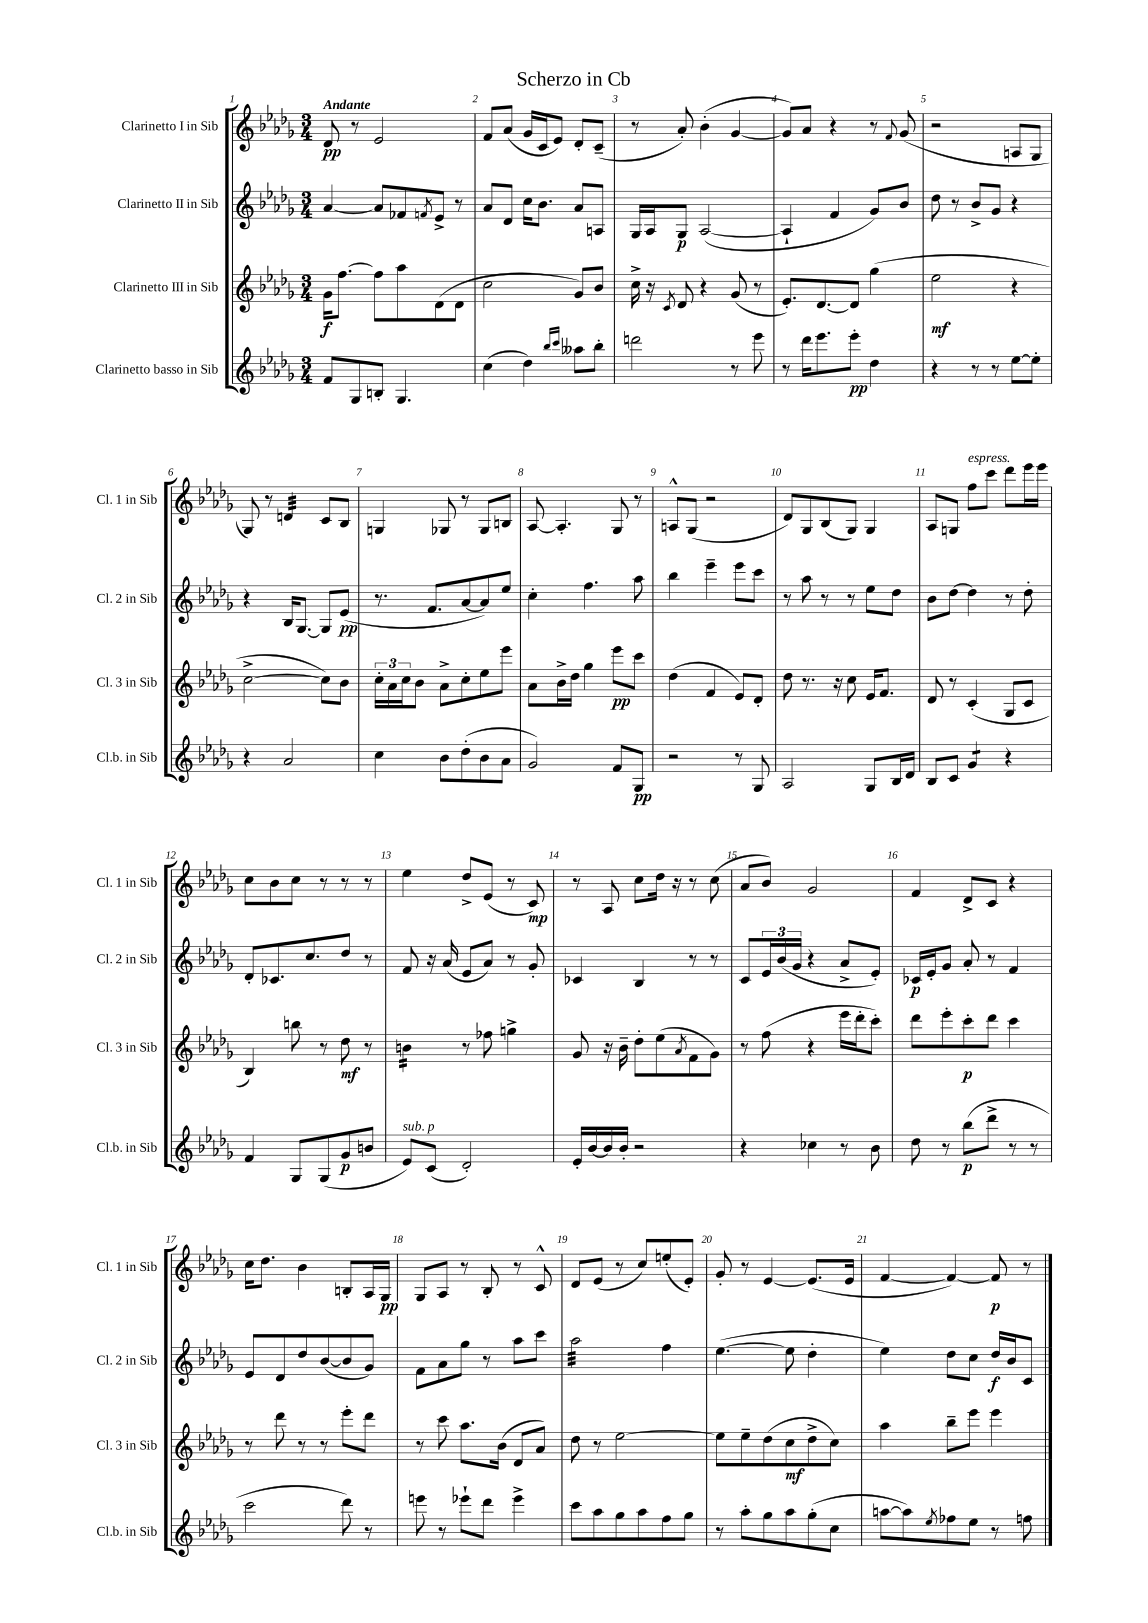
\header { title = "Scherzo in Cb" }
<<
\new StaffGroup <<
\new Staff = "s0" \with { instrumentName = "Clarinetto I in Sib" shortInstrumentName = "Cl. 1 in Sib" } {
    \clef treble \key des \major \numericTimeSignature \time 3/4 \tempo "Andante"
    des'8\pp r8 ees'2 |
    f'8 aes'8( ges'16 c'16 ees'8) des'8-. c'8--( |
    r8 aes'8-.) bes'4-.( ges'4~ |
    ges'8) aes'8 r4 r8 \appoggiatura { f'8 } ges'8( |
    r2 a8 ges8 |
    ges8) r8 d'4:32 c'8 bes8 |
    g4 ges8 r8 ges8 b8 |
    aes8~ aes4.-. ges8 r8 |
    a8-^ ges8( r2 |
    des'8) ges8 bes8( ges8) ges4 |
    aes8 g8 f''8^\markup { \italic "espress." } c'''8 des'''8 ees'''16 ees'''16 |
    c''8 bes'8 c''8 r8 r8 r8 |
    ees''4 des''8-> ees'8( r8 c'8\mp) |
    r8 aes8 c''8 des''16 r16 r8 c''8( |
    aes'8 bes'8) ges'2 |
    f'4 des'8-> c'8 r4 |
    c''16 des''8. bes'4 b8-. aes16 ges16\pp |
    ges8 aes8 r8 bes8-. r8 c'8-^ |
    des'8 ees'8( r8 c''8) e''8-.( ees'8-.) |
    ges'8-. r8 ees'4~ ees'8.( ees'16 |
    f'4~ f'4~) f'8\p r8 \bar "|." |
}
\new Staff = "s1" \with { instrumentName = "Clarinetto II in Sib" shortInstrumentName = "Cl. 2 in Sib" } {
    \clef treble \key des \major \numericTimeSignature \time 3/4
    aes'4~ aes'8 fes'8 \acciaccatura { f'8 } ees'8-> r8 |
    aes'8 des'8 c''16 bes'8. aes'8 a8 |
    ges16 aes16 ges8\p aes2~( |
    aes4-! f'4 ges'8) bes'8 |
    des''8 r8 bes'8-> ges'8 r4 |
    r4 bes16 ges8.~ ges8 ees'8\pp( |
    r8. f'8. aes'8~ aes'8) ees''8 |
    c''4-. f''4. aes''8 |
    bes''4 ees'''4-- ees'''8 c'''8 |
    r8 aes''8 r8 r8 ees''8 des''8 |
    bes'8 des''8~ des''4 r8 des''8-. |
    des'8-. ces'8. c''8. des''8 r8 |
    f'8 r16 aes'16( ees'8 aes'8) r8 ges'8-. |
    ces'4 bes4 r8 r8 |
    c'8 \tuplet 3/2 { ees'16 bes'16( ges'16 } r4 aes'8-> ees'8-.) |
    ces'16\p ees'16-. ges'8 aes'8-. r8 f'4 |
    ees'8 des'8 des''8 bes'8~( bes'8 ges'8) |
    f'8 aes'8 ges''8 r8 aes''8 c'''8 |
    aes''2:32 f''4 |
    ees''4.~( ees''8 des''4-. |
    ees''4) des''8 c''8 des''16\f bes'16 c'8 \bar "|." |
}
\new Staff = "s2" \with { instrumentName = "Clarinetto III in Sib" shortInstrumentName = "Cl. 3 in Sib" } {
    \clef treble \key des \major \numericTimeSignature \time 3/4
    ges'16\f f''8.~ f''8 aes''8 des'8( des'8 |
    c''2 ges'8) bes'8 |
    c''16-> r16 \acciaccatura { c'8 } des'8 r4 ges'8( r8 |
    ees'8.-.) des'8.~ des'8 ges''4( |
    ees''2\mf r4 |
    c''2~-> c''8) bes'8 |
    \tuplet 3/2 { c''16-. aes'16 c''16 } bes'8 aes'8-> c''8-. ees''8 ees'''8 |
    aes'8 bes'16-> des''16 ges''4 ees'''8\pp c'''8 |
    des''4( f'4 ees'8) des'8-. |
    des''8 r8. r16 c''8 ees'16 f'8. |
    des'8 r8 c'4-.( ges8 c'8 |
    bes4) b''8 r8 des''8\mf r8 |
    b'4:16 r8 fes''8 g''4-> |
    ges'8 r16 bes'16-- des''8-. ees''8( \acciaccatura { aes'8 } f'8 ges'8) |
    r8 f''8( r4 ees'''16 des'''16-. c'''8-.) |
    des'''8 ees'''8-. c'''8-.\p des'''8 c'''4 |
    r8 des'''8 r8 r8 ees'''8-. des'''8 |
    r8 c'''8 aes''8. bes'16( des'8 aes'8) |
    des''8 r8 ees''2~ |
    ees''8 ees''8-- des''8( c''8\mf des''8-> c''8) |
    aes''4 bes''8-- ees'''8 ees'''4 \bar "|." |
}
\new Staff = "s3" \with { instrumentName = "Clarinetto basso in Sib" shortInstrumentName = "Cl.b. in Sib" } {
    \clef treble \key des \major \numericTimeSignature \time 3/4
    f'8 ges8 b8-. ges4. |
    c''4( des''4) \grace { bes''16 c'''16 } aeses''8 bes''8-. |
    d'''2 r8 ees'''8 |
    r8 des'''16 ees'''8. ees'''8-.\pp des''4 |
    r4 r8 r8 ees''8~ ees''8-. |
    r4 aes'2 |
    c''4 bes'8 des''8-.( bes'8 aes'8 |
    ges'2) f'8 ges8\pp |
    r2 r8 ges8 |
    aes2 ges8 bes16 des'16 |
    bes8 c'8 ges'4:8 r4 |
    f'4 ges8 ges8( ges'8\p b'8 |
    ees'8^\markup { \italic "sub. p" }) c'8( des'2-.) |
    ees'16-. bes'16~ bes'16 bes'16-. r2 |
    r4 ces''4 r8 bes'8 |
    des''8 r8 bes''8\p( des'''8-> r8 r8 |
    c'''2 des'''8) r8 |
    e'''8 r8 ees'''8-! des'''8 ees'''4-> |
    c'''8 aes''8 ges''8 aes''8 f''8 ges''8 |
    r8 aes''8-. ges''8 aes''8 ges''8-.( c''8 |
    a''8~ a''8) \acciaccatura { ees''8 } fes''8 ees''8 r8 f''8 \bar "|." |
}
>>
>>
\layout { \context { \Score \override BarNumber.break-visibility = ##(#f #t #t) barNumberVisibility = #all-bar-numbers-visible } }
